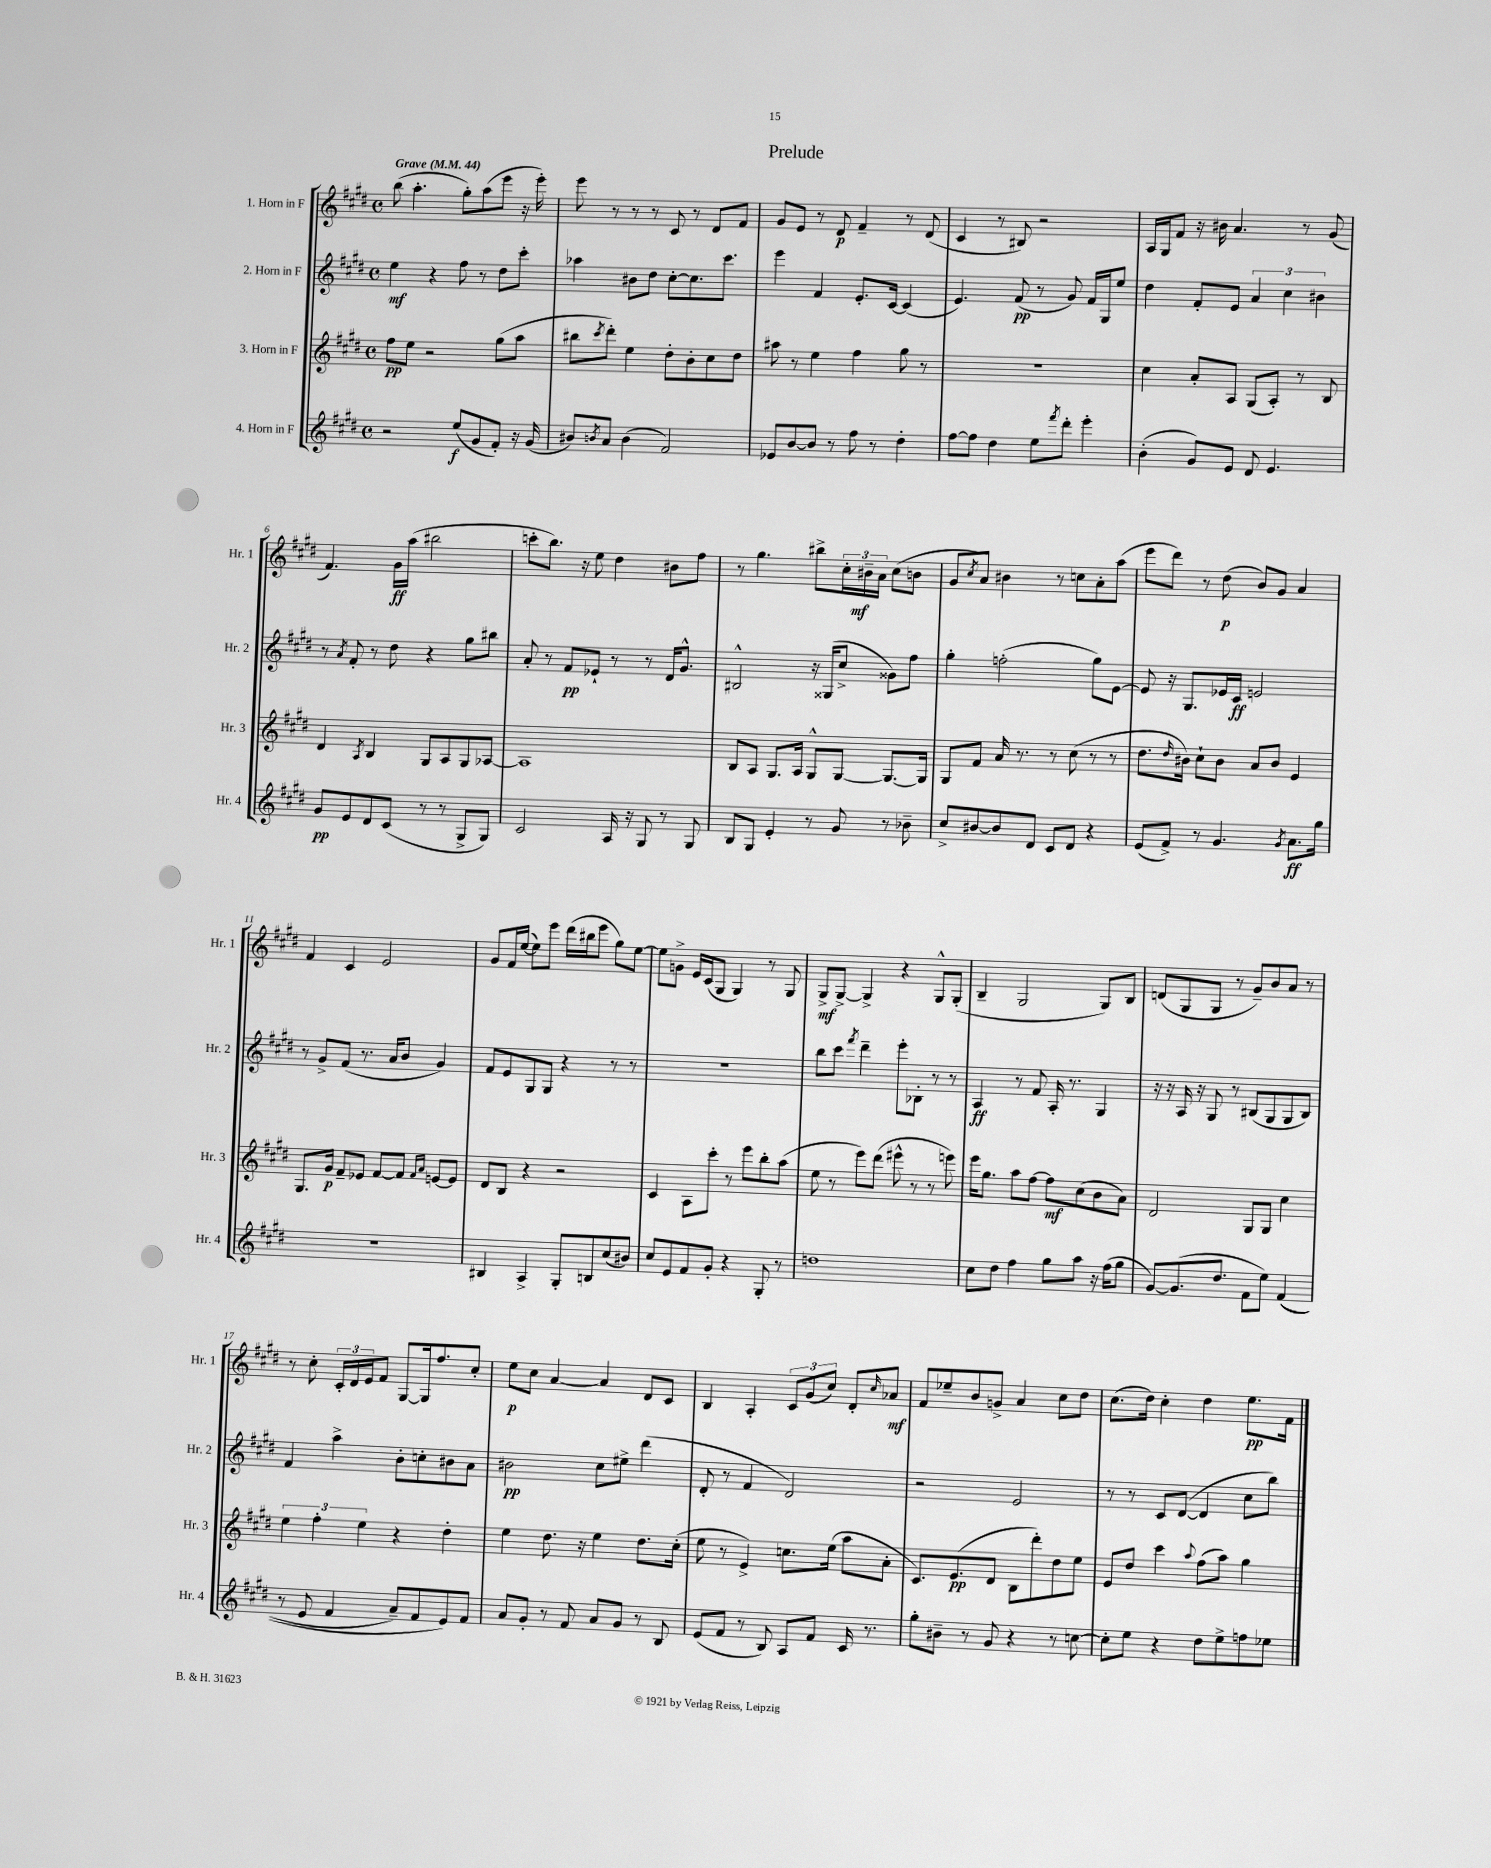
\header { title = "Prelude" }
<<
\new StaffGroup <<
\new Staff = "s0" \with { instrumentName = "1. Horn in F" shortInstrumentName = "Hr. 1" } {
    \clef treble \key e \major \defaultTimeSignature \time 4/4 \tempo "Grave" 4 = 44
    b''8( a''4.-. gis''8-.) a''8( e'''8 r16 e'''16-.) |
    e'''8 r8 r8 r8 cis'8 r8 dis'8 fis'8 |
    gis'8 e'8 r8 dis'8\p fis'4-- r8 dis'8( |
    cis'4 r8 bis8) r2 |
    a16 gis16 fis'8 r16 bis'16 a'4. r8 gis'8( |
    fis'4.) gis'16\ff a''16( bis''2 |
    c'''8-. b''8.) r16 e''8 dis''4 bis'8 fis''8 |
    r8 gis''4. bis''8-> \tuplet 3/2 { cis''16-. bis'16--\mf a'16 } cis''8( b'8 |
    gis'8 \acciaccatura { cis''8 } a'8) bis'4 r8 c''8 a'8-. a''8( |
    e'''8 dis'''8) r8 dis''8\p( b'8) gis'8 a'4 |
    fis'4 cis'4 e'2 |
    gis'8 fis'16 e''16~( e''8) e'''8 dis'''16( bis''16 e'''8 gis''8) e''8~ |
    e''8 g'8-> e'16 cis'16( gis8 gis4) r8 gis8 |
    gis8->\mf gis8~-> gis4-> r4 gis8-^ gis8-.( |
    b4-- gis2 gis8) b8 |
    d'8( gis8 gis8 r8 gis'8--) b'8 a'8 r8 |
    r8 cis''8-. \tuplet 3/2 { cis'16-. dis'16 e'16 } fis'8 gis8~ gis16 fis''8. cis''8-. |
    e''8\p cis''8 a'4~ a'4 dis'8 cis'8 |
    b4 a4-. \tuplet 3/2 { cis'8 gis'8( cis''8) } dis'8-. \grace { cis''16 } aes'8\mf |
    fis'8 ees''8-- b'8 g'8-> a'4 cis''8 dis''8 |
    cis''8.( dis''16) cis''4-. dis''4 e''8.\pp fis'16 \bar "|." |
}
\new Staff = "s1" \with { instrumentName = "2. Horn in F" shortInstrumentName = "Hr. 2" } {
    \clef treble \key e \major \defaultTimeSignature \time 4/4
    e''4\mf r4 fis''8 r8 dis''8 cis'''8-. |
    aes''4 bis'8 dis''8 cis''8~-. cis''8. cis'''8. |
    e'''4 fis'4 e'8.-. cis'16~ cis'4( |
    e'4.) fis'8\pp( r8 gis'8) fis'16 gis16 e''8 |
    dis''4 fis'8-. e'8 \tuplet 3/2 { a'4 cis''4 bis'4 } |
    r8 \acciaccatura { a'8 } fis'8-. r8 dis''8 r4 gis''8 bis''8 |
    a'8-. r8 fis'8\pp ees'8-! r8 r8 dis'16 gis'8.-^ |
    bis2-^ r16 gisis16( cis''8-> gisis'8) fis''8 |
    gis''4-. f''2-.( gis''8) e'8~ |
    e'8 r16 gis8. ees'16 cis'16\ff e'2 |
    r8 gis'8-> fis'8( r8. a'16 b'8 gis'4) |
    fis'8 e'8 gis8 gis8 r4 r8 r8 |
    R1 |
    b''8 cis'''8 \acciaccatura { fis'''8 } dis'''4-- e'''8-. bes8-. r8 r8 |
    a4\ff r8 fis'8 a16-. r8. gis4 |
    r16 r16 a16 r16 gis8 r8 bis8( gis8 gis8 bis8) |
    fis'4 a''4-> b'8-. c''8-. bis'8 a'8 |
    bis'2\pp cis''8 eis''8-> dis'''4( |
    dis'8-. r8 fis'4 dis'2) |
    r2 e'2 |
    r8 r8 cis'8 dis'8~( dis'4 cis''8 b''8) \bar "|." |
}
\new Staff = "s2" \with { instrumentName = "3. Horn in F" shortInstrumentName = "Hr. 3" } {
    \clef treble \key e \major \defaultTimeSignature \time 4/4
    fis''8\pp e''8 r2 gis''8( a''8 |
    bis''8 \acciaccatura { cis'''8 } dis'''8-.) e''4 dis''8-. b'8-. cis''8 dis''8 |
    ais''8 r8 e''4 fis''4 gis''8 r8 |
    R1 |
    cis''4 a'8-. a8 gis8( a8-.) r8 b8 |
    dis'4 \acciaccatura { a8 } b4 gis8 a8 gis8 aes8~ |
    aes1 |
    b8 a8 gis8. a16 gis8-^ gis8~ gis8.~ gis16 |
    gis8 fis'8 a'16 r8. r8 cis''8( r8 r8 |
    dis''8. \grace { dis''16 } bis'16) cis''8-! bis'8 a'8 bis'8 e'4 |
    gis8. gis'16\p fis'8-- ees'8 fis'8~ fis'8 \grace { fis'16 a'16 } e'8~ e'8 |
    dis'8 b8 r4 r2 |
    cis'4 a8 cis'''8-. r8 e'''8 b''8-. a''8( |
    e''8 r8 e'''8) dis'''8( eis'''8-^ r8 r8 e'''8) |
    e'''16 gis''8. a''8 fis''8~ fis''8\mf cis''8( b'8 a'8) |
    dis'2 gis8 gis8 cis''4 |
    \tuplet 3/2 { e''4 fis''4-. e''4 } r4 dis''4-. |
    e''4 dis''8. r16 e''4 dis''8. cis''16-.( |
    e''8 r8 e'4->) c''8. e''16( a''8 a'8-. |
    cis'8.) e'8.\pp( dis'8 b8 dis'''8-.) dis''8 e''8 |
    e'8 dis''8 cis'''4 \appoggiatura { a''8 } fis''8( a''8) gis''4 \bar "|." |
}
\new Staff = "s3" \with { instrumentName = "4. Horn in F" shortInstrumentName = "Hr. 4" } {
    \clef treble \key e \major \defaultTimeSignature \time 4/4
    r2 e''8\f( gis'8 fis'8-.) r16 gis'16( |
    bis'8) \acciaccatura { b'8 } a'8 b'4( fis'2) |
    ees'8 b'8~ b'8 r8 fis''8 r8 dis''4-. |
    fis''8~ fis''8 dis''4 e''8 \acciaccatura { fis'''8 } dis'''8-. e'''4-. |
    b'4-.( gis'8) e'8 dis'8 e'4. |
    gis'8\pp e'8 dis'8 cis'8( r8 r8 gis8-> gis8) |
    cis'2 a16 r16 gis8 r8 gis8 |
    b8 gis8 e'4-. r8 gis'8 r8 bes'8-- |
    cis''8-> bis'8~ bis'8 dis'8 cis'8 dis'8 r4 |
    e'8( fis'8->) r8 gis'4. \acciaccatura { gis'8 } a'8.\ff gis''16 |
    R1 |
    bis4 a4-> gis8-. b8 cis''8( bis'8) |
    cis''8 e'8 fis'8 gis'8-. r4 gis8-. r8 |
    d''1 |
    cis''8 dis''8 fis''4 gis''8 a''8 r16 fis''16( gis''8 |
    gis'8~) gis'8.( dis''8. fis'8 e''8) fis'4(\( |
    r8 e'8 fis'4 a'8--) fis'8 e'8\) fis'8 |
    a'8 gis'8-. r8 fis'8 a'8 gis'8 r8 b8 |
    e'8( fis'8 r8 b8) a8 fis'8 cis'16 r8. |
    gis''8-. bis'8-- r8 gis'8 r4 r8 c''8~ |
    c''8-. e''8 r4 dis''8 e''8-> f''8 ees''8 \bar "|." |
}
>>
>>
